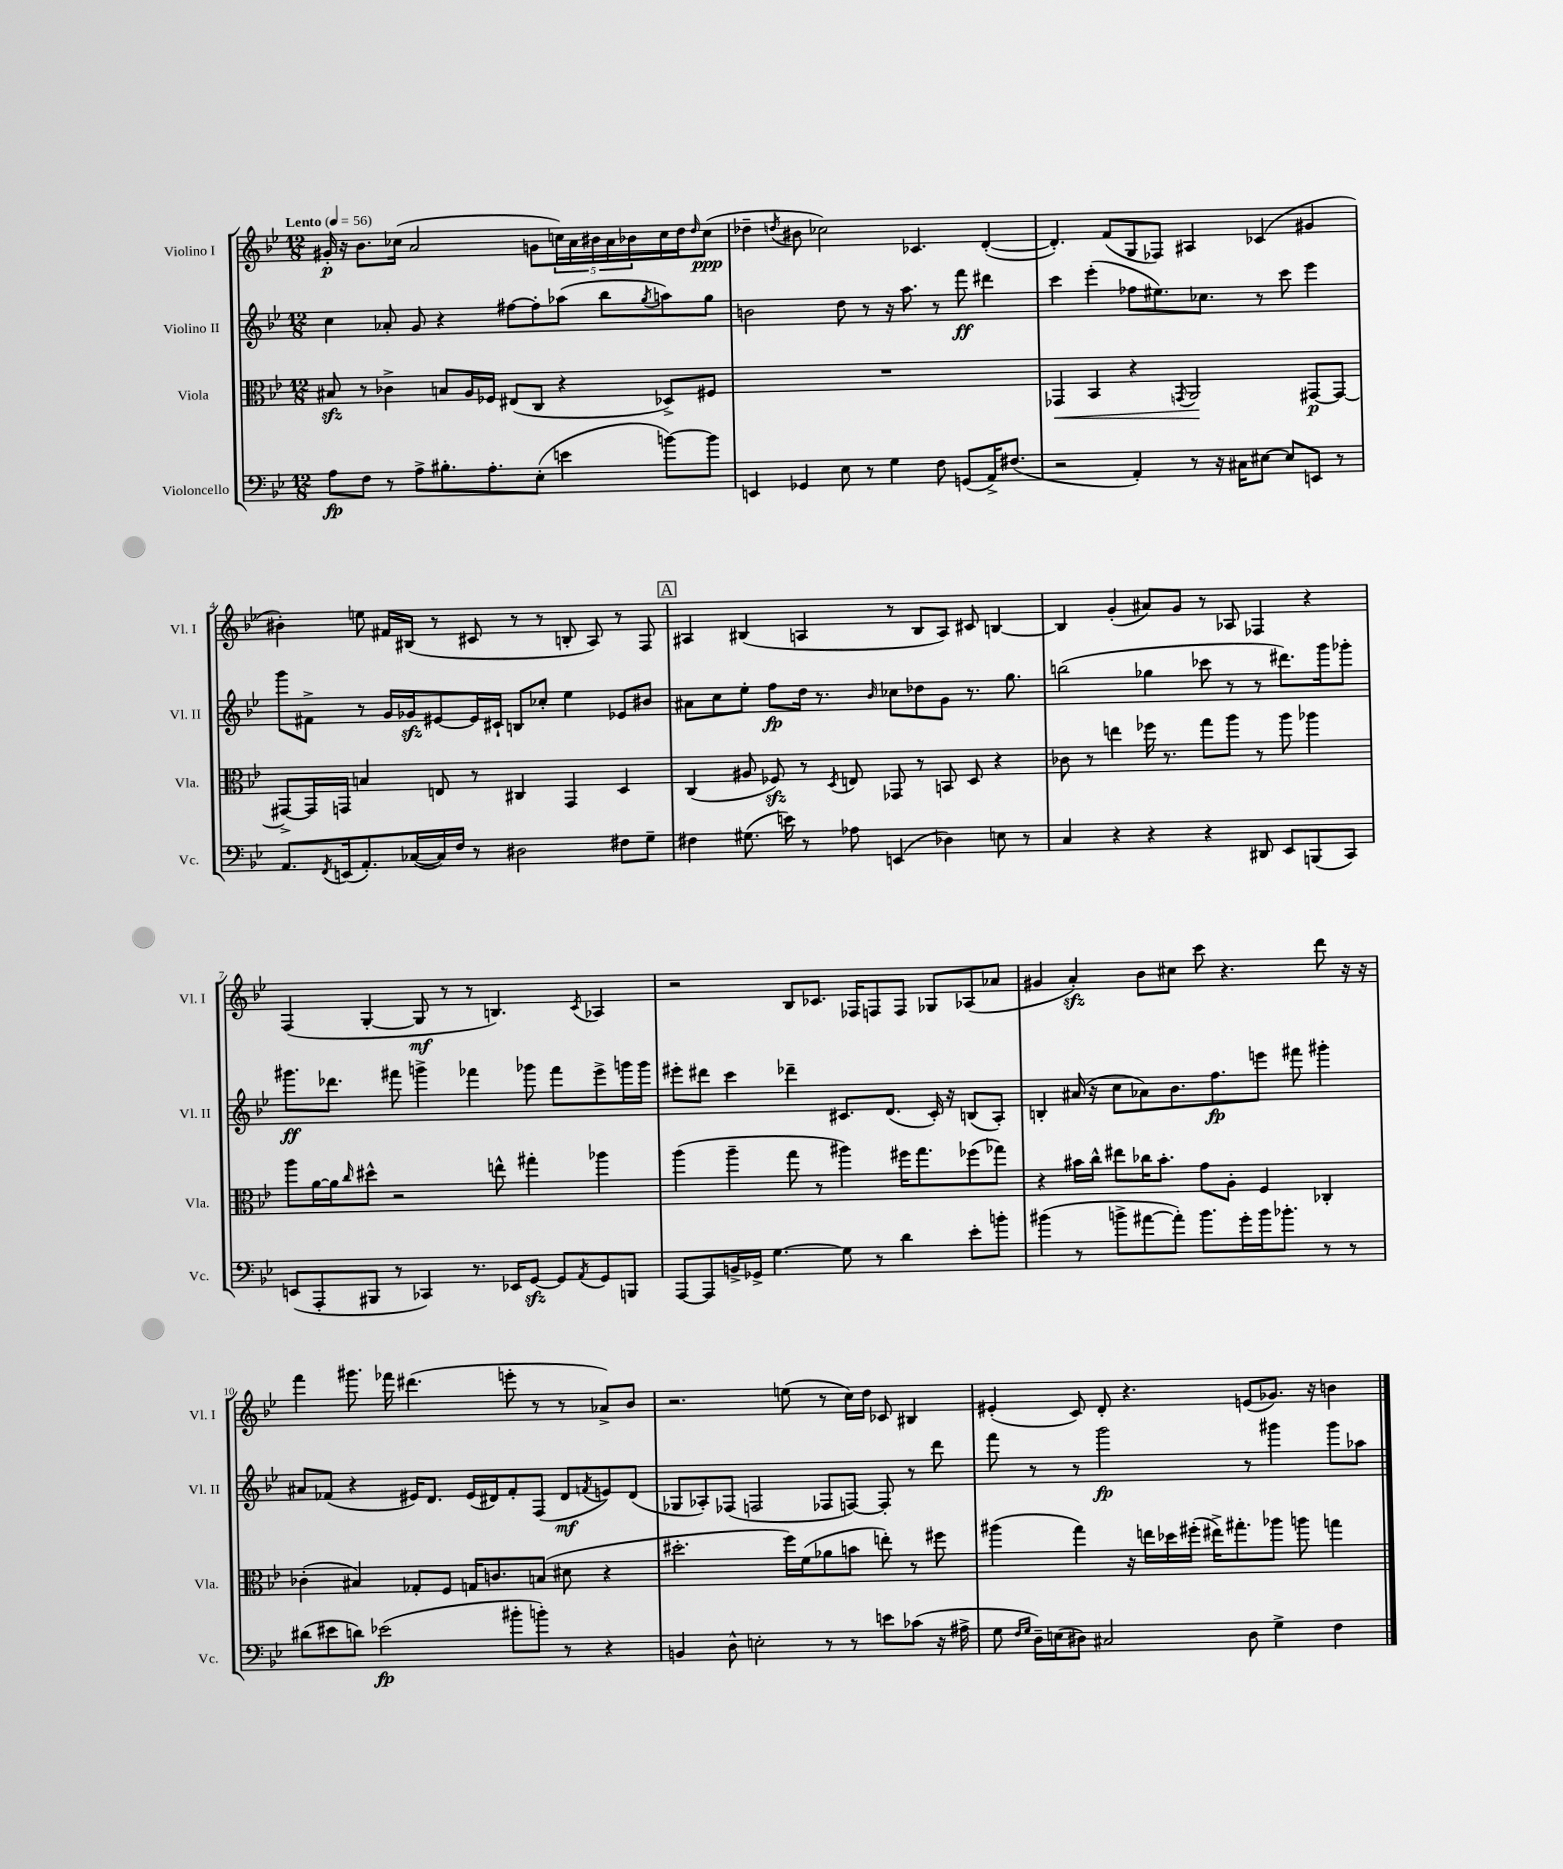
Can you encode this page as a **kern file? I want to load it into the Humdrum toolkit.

**kern	**kern	**kern	**kern
*staff4	*staff3	*staff2	*staff1
*clefF4	*clefC3	*clefG2	*clefG2
*k[b-e-]	*k[b-e-]	*k[b-e-]	*k[b-e-]
*M12/8	*M12/8	*M12/8	*M12/8
*MM56	*MM56	*MM56	*MM56
8A	8B#	4cc	16g#'
.	.	.	16r
8F	8r	.	8.b-
8r	4c-^	8a-'	.
.	.	.	(16cc-
8A^	.	8g	2a
8.B#'	8B	4r	.
.	16A	.	.
8.A'	16F-	.	.
.	(8E#	[8ff#	.
(8E-'	8C	8ff#']	8g
4e	4r	(8aa-	20cc)
.	.	.	20a
.	.	.	20b#
.	.	8bb-	.
.	.	.	20a
.	.	.	20b-
.	.	8qgg	.
[8b)	8D-^)	8aa)	16cc
.	.	.	16dd
.	.	.	16qqdd
8b]	8F#	8gg	(8cc
=	=	=	=
4EE	1.r	2b	4dd-~
.	.	.	8qdd
4GG-	.	.	8b#
.	.	.	2cc-)
8E-	.	8dd	.
8r	.	8r	.
4G	.	16r	.
.	.	8.aa	.
.	.	.	4.c-
8F	.	8r	.
(8GG	.	8fff	.
16AA^)	.	4ddd#	([4d'
(8.F#	.	.	.
=	=	=	=
2r	4GG-	4ccc	4.d'])
.	4BB-	(4eee-'	.
.	.	.	(8f
4AA')	4r	8ff-	8G
.	.	8.ee#)	8F-)
.	8qGG	.	.
8r	2AA	.	4A#
.	.	8.cc-	.
16r	.	.	.
16C#	.	.	.
[8E#	.	8r	(4c-
8E#]	.	8ccc	.
8EE	[8GG#	4eee-	4g#
8r	8GG#_	.	.
=	=	=	=
8.AA	8GG#^_	8ggg	4b#')
.	16GG#]	8f#^	.
8qFF	.	.	.
(16EE	16GG	.	.
8.AA')	4B	8r	8ee
.	.	16g	16f#
([16C-	.	16g-	(16B#
16C-])	8E	[8e#	8r
16F	.	.	.
8r	8r	16e#]	8c#
.	.	16c#`	.
2D#	4C#	8B	8r
.	.	8cc-'	8r
.	4GG	4ee-	8B'
.	.	.	8A)
8F#	4D	8e-	8r
8G~	.	8b#	8F
=	=	=	=
4F#	(4C	8a#	4A#
.	.	8cc	.
(8.G#	8A#	8ee-'	(4B#
.	8F-)	8ff	.
16e)	.	.	.
8r	8r	16dd	4A
.	.	8.r	.
.	8qD	.	.
8A-	8E	.	.
.	.	16qqb-	.
(4EE	8GG-	8cc-	8r
.	8r	8dd-	8B#
4D-)	8BB	8g	8A)
.	8D	8.r	8c#
8E	4r	.	[4B
.	.	8.gg	.
8r	.	.	.
=	=	=	=
4C	8c-	(2bb	4B]
.	8r	.	.
4r	4ee	.	(4g'
4r	16ff-	4gg-	8a#)
.	8.r	.	.
.	.	.	8g
4r	8gg	8ccc-	8r
.	8aa	8r	8A-
8DD#	8r	8r	4F-
8EE-	8aa	8.ddd#)	.
(8BBB	4aa-	.	4r
.	.	16ggg	.
8CC)	.	8ggg-'	.
=	=	=	=
(8EE	8aa	8.ggg#	(4F
8AAA'	[16a	.	.
.	16a]	8.ddd-	.
.	16qqcc	.	.
8BBB#	8dd#^^	.	[4G'
8r	2r	8fff#	.
4CC-)	.	4ggg^	8G]
.	.	.	8r
8.r	.	4fff-	8r
.	8ee^^	.	4.B)
16EE-	.	.	.
[8GG	4gg#'	8ggg-	.
8GG]	.	8fff-	.
8qAA	.	.	8qc
8GG	4aa-	8eee-^	4A-
8BBB	.	16ggg	.
.	.	16ggg	.
=	=	=	=
[8AAA	(4aa	8eee#'	2r
8AAA]	.	8ddd#	.
16BB^	4aa~	4ccc	.
16GG-^	.	.	.
[4.G	.	.	.
.	8gg	4ddd-~	8B-
.	8r	.	8.c-
8G]	4aa#)	8.c#	.
.	.	.	16F-
8r	.	.	8F
.	.	(8.d	.
4d	16ff#	.	8F
.	8.gg	.	.
.	.	16c#')	8G-
.	.	16r	.
8e-'	(8ff-	(8B	(8A-
8b'	8gg-)	8A')	8a-
=	=	=	=
(4b#	4r	4B'	4g#
8r	16b#	(16a#	4a')
.	16cc^^	16r	.
8b^	8ee#	8cc	.
[8a#	16cc-	8a-)	8b-
.	8.b#'	.	.
8a#'])	.	8.b-	8cc#
8.b	8g	.	8ccc
.	.	8.ff	.
.	8A'	.	4.r
16g'	.	.	.
16b	4F	8eee	.
8.b-'	.	.	.
.	.	8fff#	.
8r	4C-'	4ggg#'	8ddd
8r	.	.	16r
.	.	.	16r
=	=	=	=
(8d#	(4c-'	8a#	4fff
8e#	.	(8f-	.
8d)	4B#)	4r	8.ggg#
(2e-	.	.	.
.	.	.	16fff-
.	8G-'	16e#)	(4.ddd#
.	.	8.d	.
.	8F	.	.
.	16G	(16e#	.
.	8.c	16d#)	.
8b#'	.	8f-'	8eee'
8b')	(8B	(8F	8r
8r	8d#	8d#	8r
.	.	8qf	.
4r	4r	8e)	8a-^)
.	.	(8d#	8b-
=	=	=	=
4BB	2.dd#'	8G-	2.r
.	.	8A-')	.
8D^^	.	(8F-	.
2E'	.	2F	.
.	16ff)	.	(8ee
.	(16f	.	.
8r	8a-	8F-	8r
8r	8b	[8F)	16cc)
.	.	.	16dd
8e	8ee')	8F']	8c-
(8c-	8r	8r	4B#
16r	8ff#	8ddd	.
16A#^	.	.	.
=	=	=	=
8G	(4aa#	8fff	(4e#'
16qqF	.	.	.
16qqG	.	.	.
16D~)	.	8r	.
(16E	.	.	.
8D#)	4gg)	8r	8c)
2C#	.	2ggg	8d'
.	16r	.	4.r
.	16ee	.	.
.	16dd-	.	.
.	(16ff#'	.	.
.	16ee#^)	.	.
.	8.gg#'	.	.
8D#	.	8r	(8e
4G^	8aa-	4ggg#	8.g-)
.	8aa	.	.
.	.	.	16r
4F	4gg	8ggg#	4b
.	.	8aa-	.
==	==	==	==
*-	*-	*-	*-
